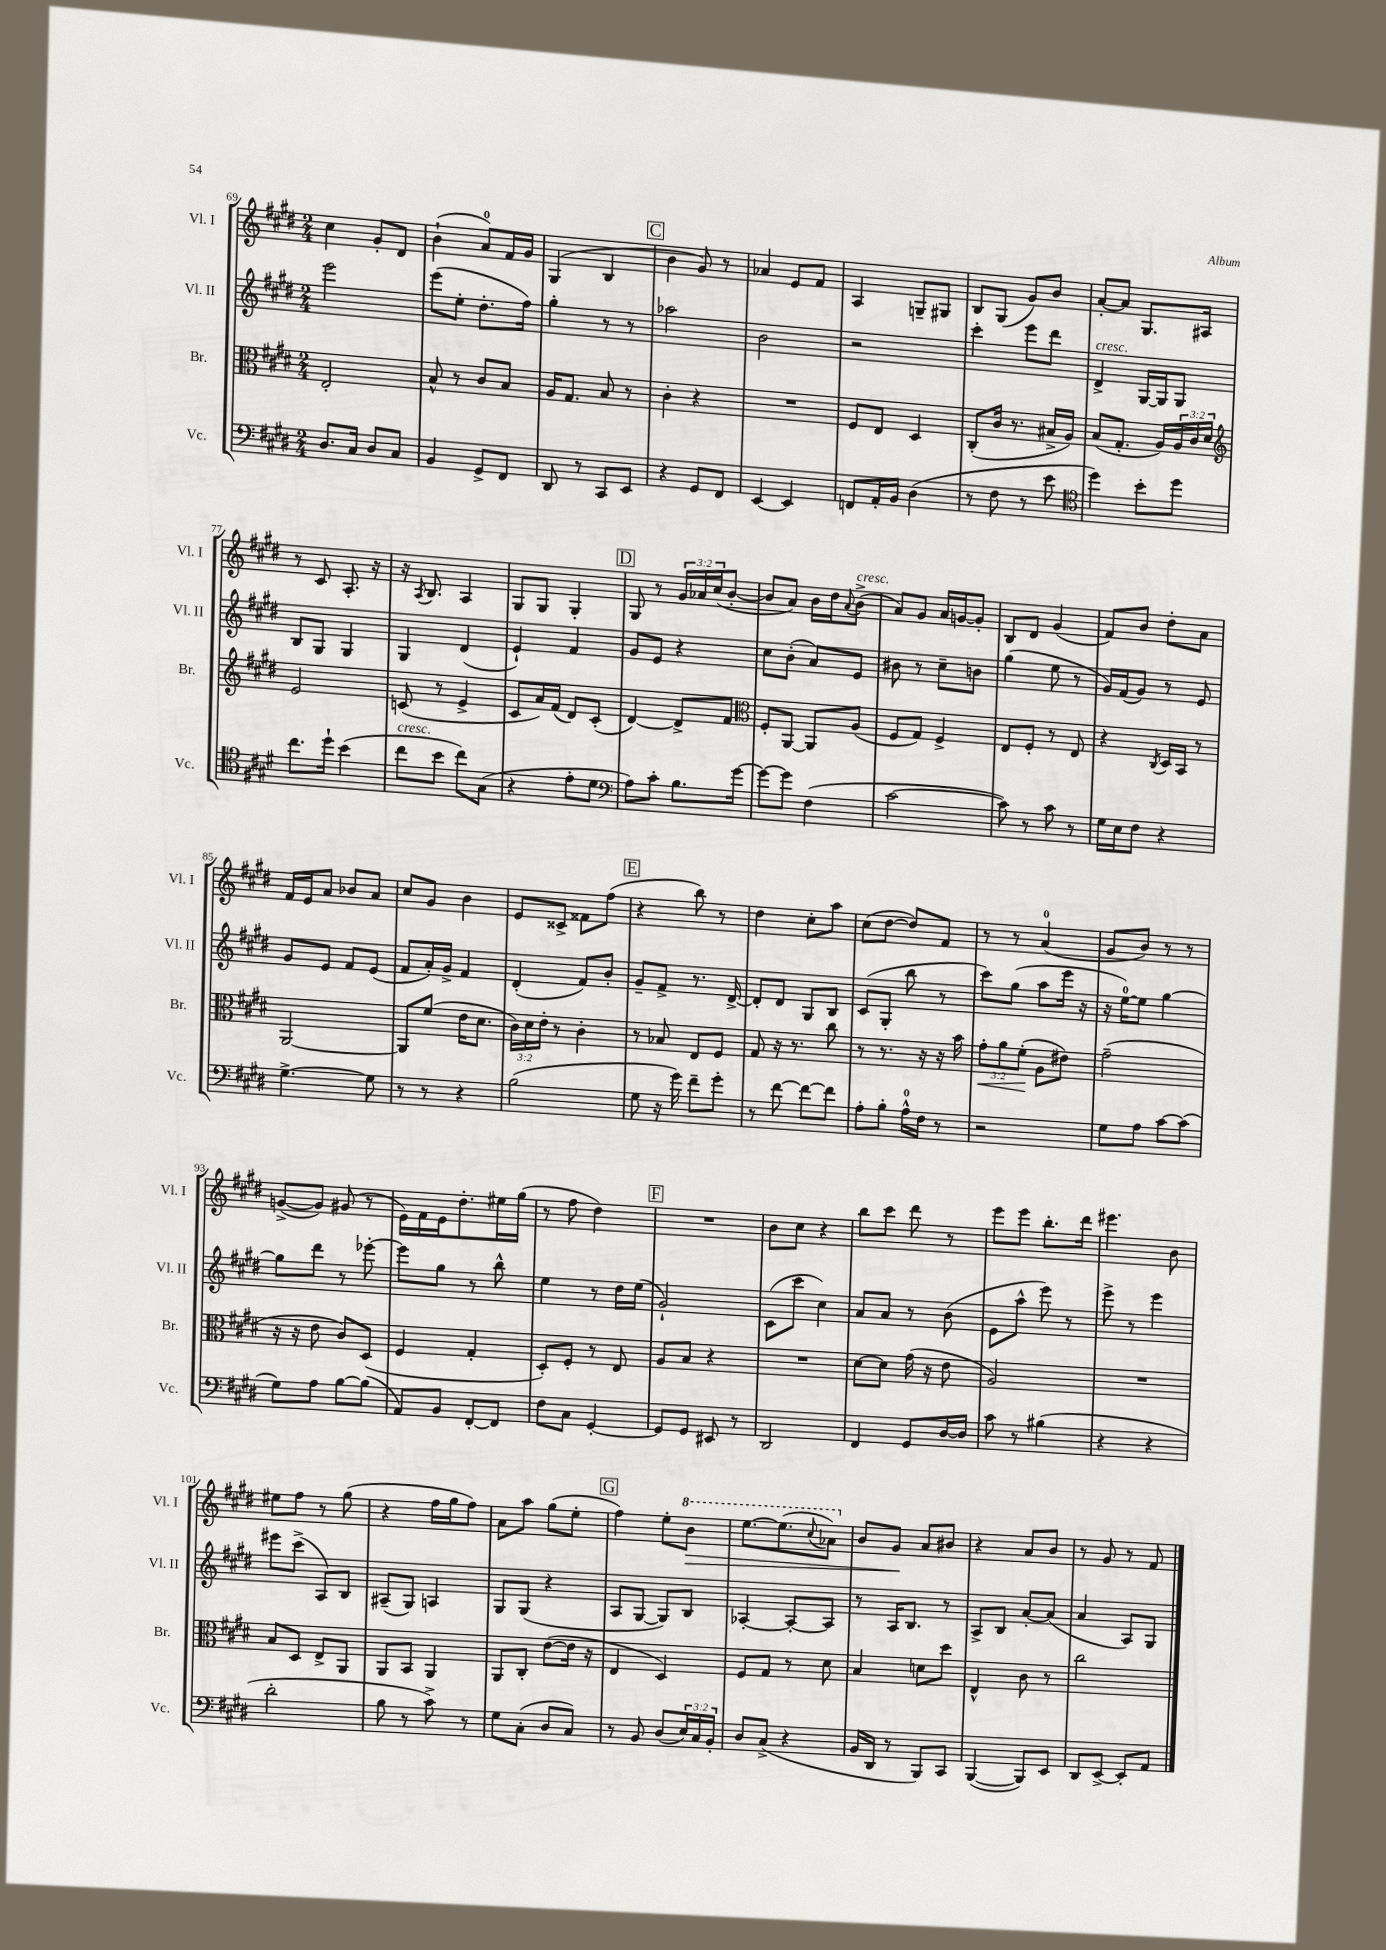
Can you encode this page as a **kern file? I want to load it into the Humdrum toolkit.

**kern	**kern	**kern	**kern
*staff4	*staff3	*staff2	*staff1
*clefF4	*clefC3	*clefG2	*clefG2
*k[f#c#g#d#]	*k[f#c#g#d#]	*k[f#c#g#d#]	*k[f#c#g#d#]
*M2/4	*M2/4	*M2/4	*M2/4
8.D#	2E'	2eee	4cc#
16C#	.	.	.
8D#	.	.	8g#'
8C#	.	.	8d#
=	=	=	=
4BB	8B^^	(8eee	(4b`
.	8r	8ee'	.
8GG#^	8c#	8.dd#'	8a)
8FF#	8B	.	16f#
.	.	16ff#)	16g#
=	=	=	=
8DD#	16A	4gg#'	(4G#
.	8.G#	.	.
8r	.	.	.
8CC#	8B	8r	4B
8EE	8r	8r	.
=	=	=	=
4r	4c#'	2aa-	4b
8GG#	4r	.	8g#)
8FF#	.	.	8r
=	=	=	=
[4EE	2r	2b	4a-
4EE]	.	.	8e
.	.	.	8f#
=	=	=	=
8FF	8F#	2r	4A
16AA'	8E	.	.
16BB	.	.	.
(4D#	4D#	.	8G~
.	.	.	8G#
=	=	=	=
8r	(8C#'	4ccc#'	8B
8F#	16c#	.	(8G#
.	8.r	.	.
8r	.	8eee	8g#)
8e	16B#^	8ddd#	8b
.	16A)	.	.
=	=	=	=
*clefC4	*	*	*
4dd#)	(8B	4d#^	[8a'
.	8.G#'	.	8a]
8b'	.	[16G#	8.G#
.	16A)	16G#]	.
8dd#	24A	8G#	.
.	24c#	.	.
.	.	.	16A#
.	24d#	.	.
=	=	=	=
*	*clefG2	*	*
8.cc#	2e	8B	8r
.	.	8G#	8c#
16dd#`	.	.	.
(4b	.	4G#	8.A'
.	.	.	16r
=	=	=	=
8cc#	(8c	4G#	16r
.	.	.	8qA
.	.	.	8.B
8b	8r	.	.
8cc#)	4e^	(4d#	4A
(8G#	.	.	.
=	=	=	=
4r	8c#	4e`)	8G#
.	16a)	.	8G#
.	(16f#	.	.
8e'	8d#)	4f#	4G#'
8d#	(8c#'	.	.
=	=	=	=
*clefF4	*	*	*
8A)	[4d#)	8g#	8G#
8c#'	.	8e	8r
8.B	8d#^]	4r	24g#
.	.	.	24a-
.	.	.	(24cc#
.	8f#	.	[8b'
[16g#	.	.	.
=	=	=	=
*	*clefC3	*	*
8g#_	8F#'	8cc#	8b]
8g#]	[8AA	(8b'	8a)
(4F#	8AA]	8a)	16b
.	.	.	16dd#
.	.	.	8qqa
.	(8A	8e	(8b^
=	=	=	=
[2c#	8F#	8b#	8a)
.	8G#)	8r	8g#
.	4F#^	8cc#~	16a
.	.	.	[16g
.	.	8b	8g']
=	=	=	=
8c#])	8E	(4gg#	8B
8r	8F#'	.	8d#
8c#	8r	8ee	(4g#
8r	8E	8r	.
=	=	=	=
16G#	4r	16g#)	8f#)
16E	.	(16f#	.
8F#	.	8g#)	8b
.	8qC#	.	.
4r	16D#	8r	8dd#'
.	16BB	.	.
.	8r	8e	8a
=	=	=	=
[4.G#^	[2AA	8g#	16f#
.	.	.	16e
.	.	8e	8a
.	.	8f#	8b-
8G#]	.	(8e	8a
=	=	=	=
8r	8AA]	8f#	8cc#
8r	(8f#	16a')	8g#
.	.	16g#^	.
4r	16e	4f#	4b
.	8.d#	.	.
=	=	=	=
(2B	24c#)	(4d#'	8e
.	24d#	.	.
.	24e'	.	.
.	8r	.	8c##^
.	4c#'	8f#)	8f##
.	.	8b'	(8ff#
=	=	=	=
8G#	8r	8g#~	4r
16r	8B-	8f#^	.
16g#)	.	.	.
8f#~	8E	8.r	8bb)
8g#'	8F#	.	8r
.	.	[16d#^	.
=	=	=	=
8r	8G#	8d#']	4dd#
[8f#	16r	8d#	.
.	8.r	.	.
8f#_	.	8G#	8cc#'
8f#]	8cc#	8B	8aa
=	=	=	=
8A'	8r	(8c#	(8cc#
8B'	8.r	8G#'	[8dd#
16A^^	.	8bb	8dd#])
16F#	16r	.	.
8r	16r	8r	8f#
.	16b	.	.
=	=	=	=
2r	12g#'	8ccc#)	8r
.	12a	.	.
.	.	(8gg#	8r
.	(12f#'	.	.
.	8A	8aa	(4a
.	8e#)	16eee	.
.	.	16r	.
=	=	=	=
8G#	(2g#~	16r	8g#
.	.	[16ee)	.
8A	.	8ee]	8b)
[8c#	.	[4gg#	8r
(8c#]	.	.	8r
=	=	=	=
8G#)	16r	8gg#]	([8g^
.	16r	.	.
8A	8e	8ddd#	8g])
[8B	8c#)	8r	(8g#
(8B]	(8D#	[8eee-'	8r
=	=	=	=
8AA)	4F#	8eee-]	16e)
.	.	.	16f#
8BB	.	8gg#	16e
.	.	.	8.dd#'
[8FF#'	4G#'	8r	.
8FF#]	.	8bb^^	16ee#
.	.	.	(16gg#
=	=	=	=
8F#	8D#')	4ee	8r
8C#	8F#'	.	8ff#
[4GG#'	8r	8r	4dd#)
.	8E	16dd#	.
.	.	(16ee	.
=	=	=	=
8GG#]	8A	2g#`)	2r
8GG#	8B	.	.
8EE#	4r	.	.
8r	.	.	.
=	=	=	=
2DD#	2r	(8c#	8b
.	.	8ccc#	8cc#
.	.	4cc#)	4r
=	=	=	=
4FF#	[8d#	8a	8bb
.	8d#]	8a	8ccc#
8GG#	(16g#	8r	8ddd#
.	16r	.	.
[16D#	8e	(8b	8r
16D#]	.	.	.
=	=	=	=
8c#	2A)	8e	8eee
8r	.	8aa^^	8eee
(4B#	.	8eee)	8.bb'
.	.	8r	.
.	.	.	16ddd#
=	=	=	=
4r	2r	8eee^	4.eee#
.	.	8r	.
4r	.	4eee	.
.	.	.	8b
=	=	=	=
2d#'	8B	8eee#	8ee#
.	8D#	(8ccc#^	8ff#
.	8E^	8A)	8r
.	8AA	8B	(8gg#
=	=	=	=
8B	8AA	(8A#~	4r
8r	8BB	8G#)	.
8c#^)	4AA	4A	16ff#
.	.	.	16gg#
8r	.	.	8ff#)
=	=	=	=
8G#	8AA	8G#	8a
(8C#'	8C#'	(8G#	8aa
8D#	([8e	4r	(8gg#
8C#)	16e]	.	8ee'
.	16r	.	.
=	=	=	=
8r	4E	8A	4ff#)
8BB	.	[8G#	.
(8D#	4D#)	8G#])	8ee'
24E)	.	8B	8bb
24C#	.	.	.
24BB'	.	.	.
=	=	=	=
8D#	8F#	[4A-'	[8.eee
(8C#^	8G#	.	.
.	.	.	(8.eee]
4r	8r	8A-'_	.
.	.	.	8qqccc#
.	8d#	8A-]	8aa-)
=	=	=	=
16BB	4B	8r	8b
16DD#	.	.	.
8r	.	16A	8g#
.	.	8.B	.
8BBB)	8d	.	8a
8CC#	8dd#	8r	8b#
=	=	=	=
([4BBB	4E^^	8A^	4r
.	.	8B	.
8BBB])	8c#	[8a'	8a
8EE	8r	(8a]	8b
=	=	=	=
8DD#	2cc#	4a	8r
[8EE^	.	.	8g#
8EE']	.	8A)	8r
8AA	.	8G#	8f#
==	==	==	==
*-	*-	*-	*-
